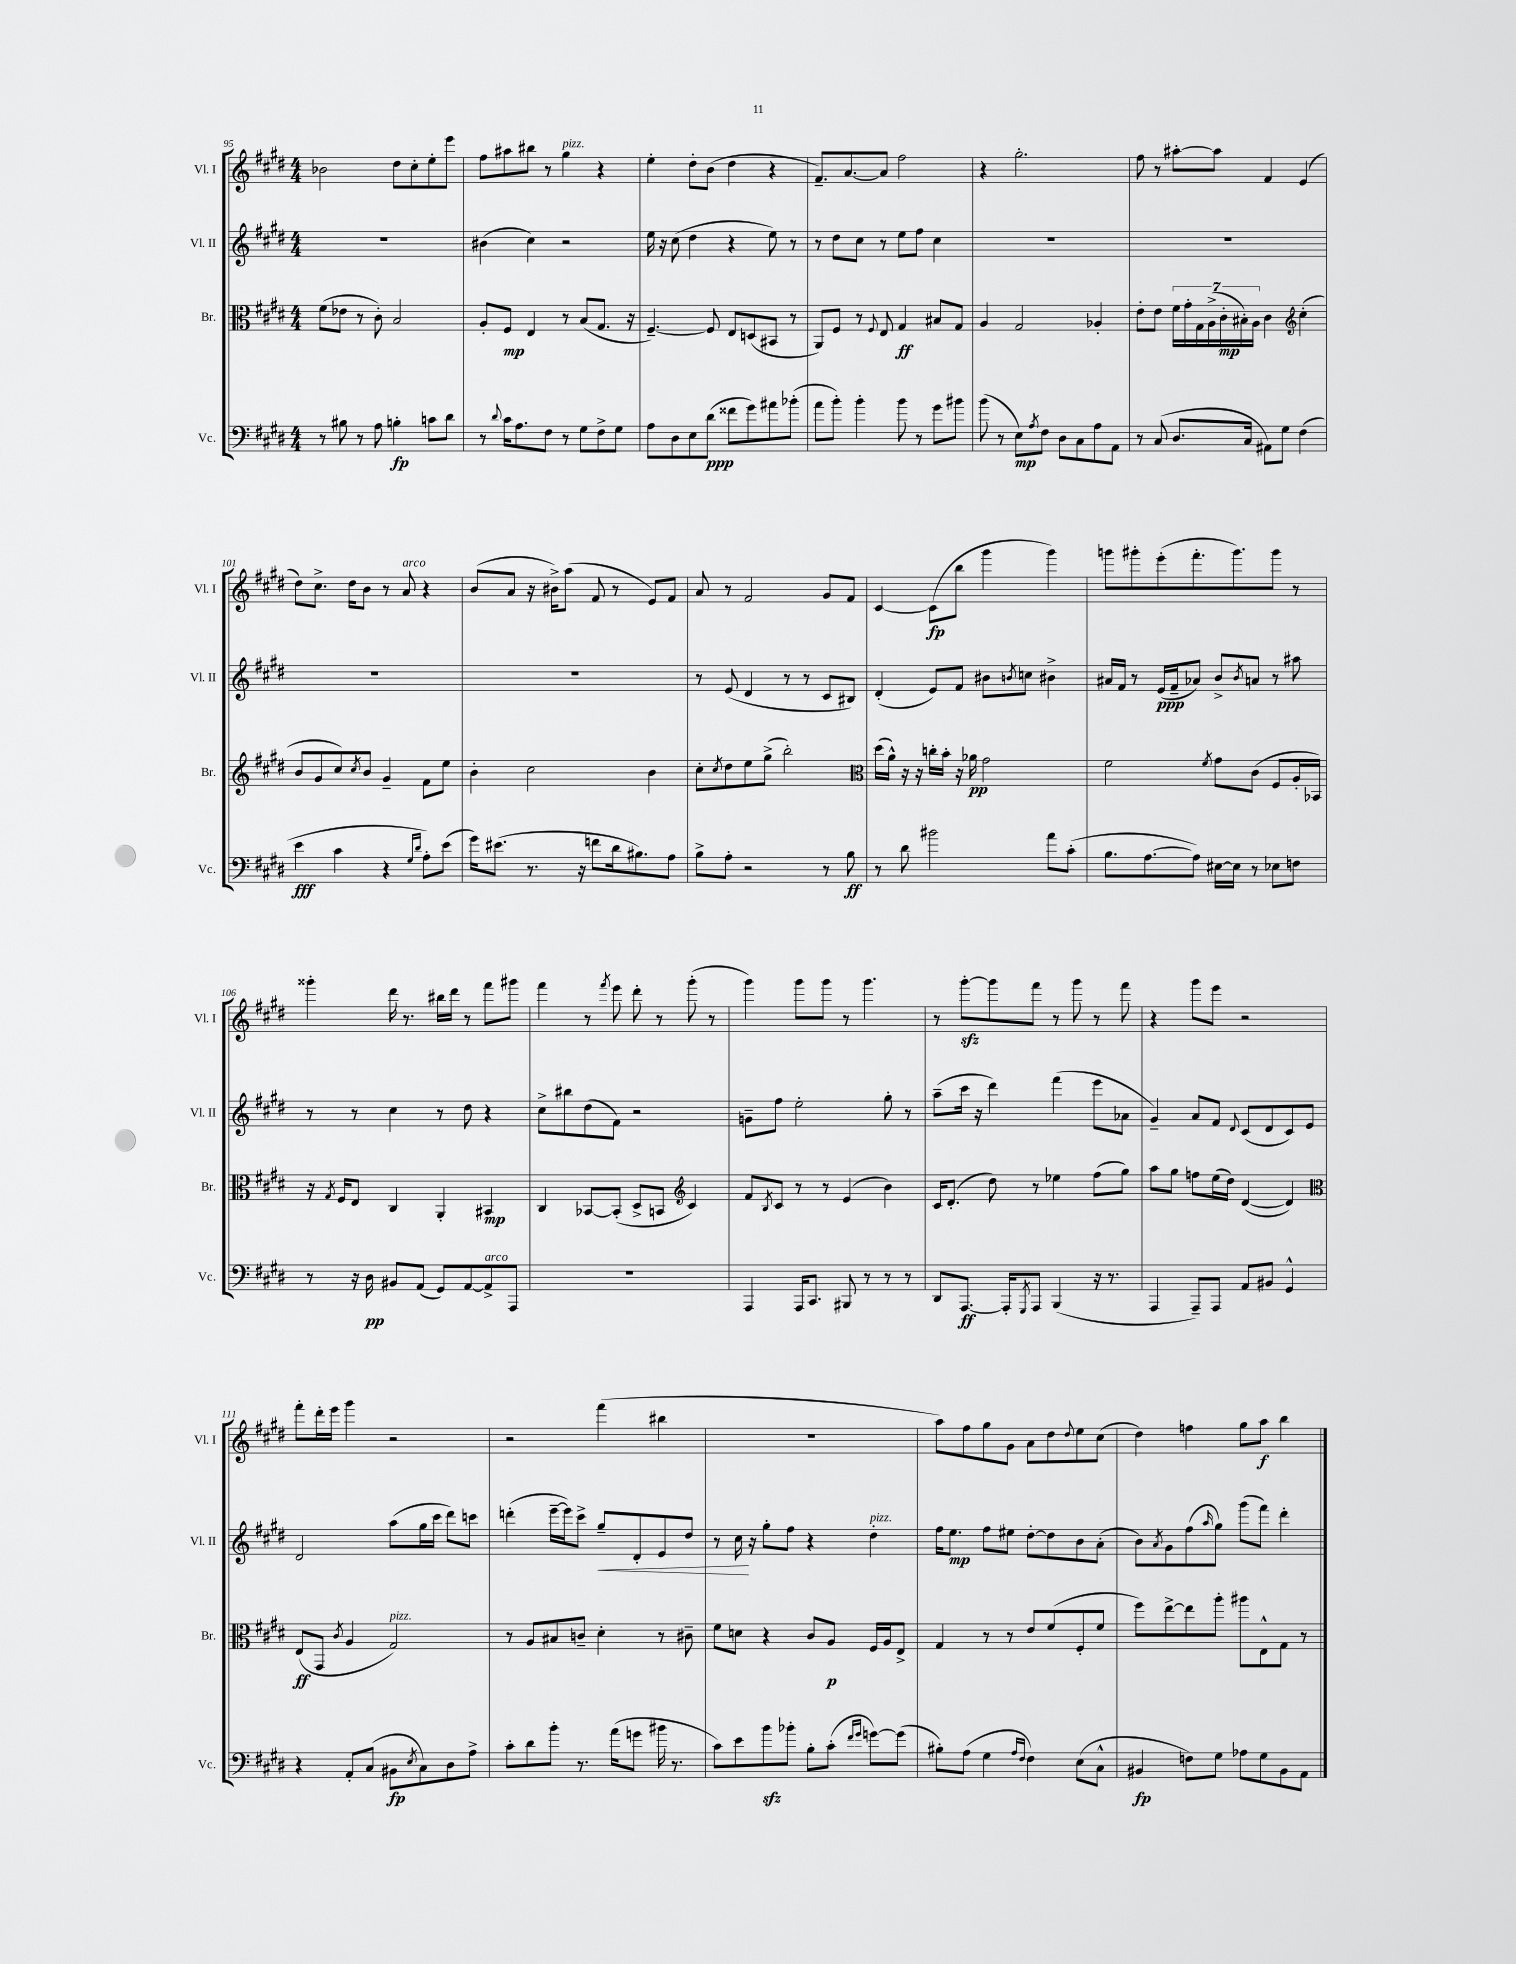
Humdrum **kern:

**kern	**dynam	**kern	**dynam	**kern	**dynam	**kern	**dynam
*part4	*part4	*part3	*part3	*part2	*part2	*part1	*part1
*staff4	*staff4	*staff3	*staff3	*staff2	*staff2	*staff1	*staff1
*I"Vc.	*	*I"Br.	*	*I"Vl. II	*	*I"Vl. I	*
*I'Vc.	*	*I'Br.	*	*I'Vl. II	*	*I'Vl. I	*
*clefF4	*	*clefC3	*	*clefG2	*	*clefG2	*
*k[f#c#g#d#]	*	*k[f#c#g#d#]	*	*k[f#c#g#d#]	*	*k[f#c#g#d#]	*
*M4/4	*	*M4/4	*	*M4/4	*	*M4/4	*
=95	=95	=95	=95	=95	=95	=95	=95
8r	.	(8f#\L	.	1r	.	2b-X\	.
8B#X\	.	8e-X\J	.	.	.	.	.
8r	.	8r	.	.	.	.	.
8A\	.	8c#'\)	.	.	.	.	.
4Bn'\	fp	2B/	.	.	.	8dd#\L	.
.	.	.	.	.	.	8cc#'\	.
8cn\L	.	.	.	.	.	8ee'\	.
8d#\J	.	.	.	.	.	8eee\J	.
=96	=96	=96	=96	=96	=96	=96	=96
8r	.	8A'/L	.	(4b#X\	.	8ff#\L	.
8qqd#/	.	.	.	.	.	.	.
16c#\KL	.	8F#/J	mp	.	.	8aa#X\	.
8.A\	.	.	.	.	.	.	.
.	.	4E/	.	4cc#\)	.	8bb#X\J	.
8F#\J	.	.	.	.	.	8r	.
!	!	!	!	!	!	!LO:TX:a:i:t=pizz.	!
8r	.	8r	.	2r	.	4gg#\	.
8G#\L	.	(8B/L	.	.	.	.	.
8F#^\	.	8.G#/J	.	.	.	4r	.
8G#\J	.	.	.	.	.	.	.
.	.	16r	.	.	.	.	.
=97	=97	=97	=97	=97	=97	=97	=97
8A\L	.	[4.F#~/)	.	16ee\	.	4ee'\	.
.	.	.	.	16r	.	.	.
8D#\	.	.	.	(8cc#\	.	.	.
8E\	.	.	.	4dd#\	.	8dd#'\L	.
(8d#\J	ppp	8F#/]	.	.	.	(8b\J	.
8f##X\L	.	8E/L	.	4r	.	4dd#\	.
8g#\)	.	(8Dn/	.	.	.	.	.
8a#X\	.	8BB#X/J	.	8ee\)	.	4r	.
(8b-X'\J	.	8r	.	8r	.	.	.
=98	=98	=98	=98	=98	=98	=98	=98
8a\L	.	8AA/L)	.	8r	.	8.f#~/L)	.
8b'\J)	.	8F#/J	.	8dd#\L	.	.	.
.	.	.	.	.	.	[8.a/	.
4b'\	.	8r	.	8cc#\J	.	.	.
.	.	8qqF#/	.	.	.	.	.
.	.	8E/	.	8r	.	8a/J]	.
8b\	.	4G#/	ff	8ee\L	.	2ff#\	.
8r	.	.	.	8ff#\J	.	.	.
8g#\L	.	8B#X/L	.	4cc#\	.	.	.
8b#X\J	.	8G#/J	.	.	.	.	.
=99	=99	=99	=99	=99	=99	=99	=99
(8b\	.	4A/	.	1r	.	4r	.
8r	.	.	.	.	.	.	.
8E\L)	mp	2G#/	.	.	.	2.gg#'\	.
8qA/	.	.	.	.	.	.	.
8F#\J	.	.	.	.	.	.	.
8D#\L	.	.	.	.	.	.	.
8C#\	.	.	.	.	.	.	.
8A\	.	4A-X'/	.	.	.	.	.
8AA\J	.	.	.	.	.	.	.
=100	=100	=100	=100	=100	=100	=100	=100
8r	.	8e'\L	.	1r	.	8ff#\	.
(8C#/	.	8e\J	.	.	.	8r	.
8.D#/L	.	28f#\LL	.	.	.	[8aa#X'\L	.
.	.	28g#'\	.	.	.	.	.
.	.	28G#\	.	.	.	.	.
.	.	(28A^\	.	.	.	.	.
.	.	.	.	.	.	8aa#\J]	.
.	.	28c#'\	mp	.	.	.	.
.	.	28B#X'\)	.	.	.	.	.
16C#/Jk	.	.	.	.	.	.	.
.	.	28A\JJ	.	.	.	.	.
8AA#X\L)	.	4c#\	.	.	.	4f#/	.
8G#\J	.	.	.	.	.	.	.
*	*	*clefG2	*	*	*	*	*
(4F#\	.	(4cc#'\	.	.	.	(4e/	.
!!LO:LB:g=z
=101	=101	=101	=101	=101	=101	=101	=101
4e\	fff	8b/L	.	1r	.	8dd#\L)	.
.	.	8g#/	.	.	.	8.cc#^\J	.
4c#\	.	8cc#/)	.	.	.	.	.
.	.	.	.	.	.	16dd#\KL	.
.	.	8qcc#/	.	.	.	.	.
.	.	8b/J	.	.	.	8b\J	.
4r	.	4g#~/	.	.	.	8r	.
!	!	!	!	!	!	!LO:TX:a:i:t=arco	!
.	.	.	.	.	.	8a/	.
16qqG#/LL	.	.	.	.	.	.	.
16qqd#/JJ	.	.	.	.	.	.	.
8A'\L)	.	8f#\L	.	.	.	4r	.
(8e\J	.	8ee\J	.	.	.	.	.
=102	=102	=102	=102	=102	=102	=102	=102
16g#\KL)	.	4b'\	.	1r	.	(8b/L	.
(8.e#X\J	.	.	.	.	.	.	.
.	.	.	.	.	.	8a/J	.
8.r	.	2cc#\	.	.	.	16r	.
.	.	.	.	.	.	16b#X^\KL)	.
.	.	.	.	.	.	(8aa\J	.
16r	.	.	.	.	.	.	.
8fn\L	.	.	.	.	.	8f#/	.
16d#\k	.	.	.	.	.	8r	.
8.B#X\)	.	.	.	.	.	.	.
.	.	4b\	.	.	.	8e/L)	.
8A\J	.	.	.	.	.	8f#/J	.
=103	=103	=103	=103	=103	=103	=103	=103
8B^\L	.	8cc#'\L	.	8r	.	8a/	.
.	.	8qcc#/	.	.	.	.	.
8A'\J	.	8dd#\	.	(8e/	.	8r	.
2r	.	8ee\	.	4d#/	.	2f#/	.
.	.	(8gg#^\J	.	.	.	.	.
.	.	2bb'\)	.	8r	.	.	.
.	.	.	.	8r	.	.	.
8r	.	.	.	8c#/L	.	8g#/L	.
8B\	ff	.	.	8B#X/J)	.	8f#/J	.
=104	=104	=104	=104	=104	=104	=104	=104
*	*	*clefC3	*	*	*	*	*
8r	.	(16dd#\LL	.	(4d#'/	.	[4c#/	.
.	.	16a^^\JJ)	.	.	.	.	.
8d#\	.	16r	.	.	.	.	.
.	.	16r	.	.	.	.	.
2b#X\	.	16ccn'\LL	.	8e/L)	.	(8c#\L]	fp
.	.	16b'\JJ	.	.	.	.	.
.	.	16r	.	8f#/J	.	8bb\J	.
.	.	16a-X\	pp	.	.	.	.
.	.	2g#\	.	8b#X\L	.	4ggg#\	.
.	.	.	.	8qbn/	.	.	.
.	.	.	.	8ccn\J	.	.	.
8a\L	.	.	.	4b#X^\	.	4ggg#\)	.
(8c#'\J	.	.	.	.	.	.	.
=105	=105	=105	=105	=105	=105	=105	=105
8.B\L	.	2f#\	.	16a#X/LL	.	8gggn\L	.
.	.	.	.	16f#/JJ	.	.	.
.	.	.	.	8r	.	8ggg#X'\	.
[8.A\	.	.	.	.	.	.	.
.	.	.	.	(16e/LL	ppp	(8eee'\	.
.	.	.	.	16f#~/J	.	.	.
8A\J])	.	.	.	8a-X/J)	.	8.fff#'\	.
.	.	8qf#/	.	.	.	.	.
[16E#X\LL	.	8g#\L	.	8b^/L	.	.	.
16E#\JJ]	.	.	.	.	.	8.ggg#\)	.
.	.	.	.	8qb/	.	.	.
8r	.	(8c#\J	.	8an/J	.	.	.
8E-X\L	.	8F#/L	.	8r	.	8ggg#\J	.
8Fn\J	.	16A'/L	.	8aa#X\	.	8r	.
.	.	16BB-X/JJ)	.	.	.	.	.
!!LO:LB:g=z
=106	=106	=106	=106	=106	=106	=106	=106
8r	.	16r	.	8r	.	4ggg##X'\	.
.	.	8qG#/	.	.	.	.	.
.	.	16F#/KL	.	.	.	.	.
16r	.	8E/J	.	8r	.	.	.
16D#\	pp	.	.	.	.	.	.
8BB#X/L	.	4C#/	.	4cc#\	.	16ddd#\	.
.	.	.	.	.	.	8.r	.
(8AA/J	.	.	.	.	.	.	.
8GG#/L)	.	4AA'/	.	8r	.	16bb#X\LL	.
.	.	.	.	.	.	16ddd#\JJ	.
[8AA/	.	.	.	8dd#\	.	8r	.
!LO:TX:a:i:t=arco	!	!	!	!	!	!	!
8AA^/]	.	4BB#X/	mp	4r	.	8fff#\L	.
8AAA/J	.	.	.	.	.	8ggg#X\J	.
=107	=107	=107	=107	=107	=107	=107	=107
1r	.	4C#/	.	8cc#^\L	.	4fff#\	.
.	.	.	.	8bb#X\	.	.	.
.	.	[8BB-X/L	.	(8dd#\	.	8r	.
.	.	.	.	.	.	8qfff#/	.
.	.	(8BB-'/J]	.	8f#\J)	.	8eee\	.
.	.	8D#^/L	.	2r	.	8ddd#'\	.
.	.	8BBn/J	.	.	.	8r	.
*	*	*clefG2	*	*	*	*	*
.	.	4c#/)	.	.	.	(8ggg#'\	.
.	.	.	.	.	.	8r	.
=108	=108	=108	=108	=108	=108	=108	=108
4AAA/	.	8f#/L	.	8gn~\L	.	4ggg#\)	.
.	.	8qB/	.	.	.	.	.
.	.	8c#/J	.	8ff#\J	.	.	.
16AAA/KL	.	8r	.	2ee'\	.	8ggg#\L	.
8.CC#/J	.	.	.	.	.	.	.
.	.	8r	.	.	.	8ggg#\J	.
8BBB#X/	.	(4e/	.	.	.	8r	.
8r	.	.	.	.	.	4.ggg#\	.
8r	.	4b\)	.	8gg#'\	.	.	.
8r	.	.	.	8r	.	.	.
=109	=109	=109	=109	=109	=109	=109	=109
8DD#/L	.	16c#/KL	.	(8aa~\L	.	8r	.
.	.	(8.d#'/J	.	.	.	.	.
[8.AAA/J	ff	.	.	16ccc#\Jk	.	[8ggg#zz'\L	.
.	.	.	.	16r	.	.	.
.	.	8dd#\)	.	4ddd#\)	.	8ggg#\]	.
16AAA'/KL]	.	.	.	.	.	.	.
8qGGG#/	.	.	.	.	.	.	.
8AAA/J	.	8r	.	.	.	8fff#\J	.
(4BBB/	.	4ee-X\	.	(4fff#\	.	8r	.
.	.	.	.	.	.	8ggg#\	.
16r	.	(8ff#\L	.	8eee\L	.	8r	.
8.r	.	.	.	.	.	.	.
.	.	8gg#\J)	.	8a-X\J	.	8fff#\	.
=110	=110	=110	=110	=110	=110	=110	=110
4AAA/	.	8aa\L	.	4g#~/)	.	4r	.
.	.	8gg#\J	.	.	.	.	.
8AAA~/L)	.	8ffn\L	.	8a/L	.	8ggg#\L	.
8AAA/J	.	(16ee\L	.	8f#/J	.	8eee\J	.
.	.	16dd#\JJ)	.	.	.	.	.
.	.	.	.	8qqd#/	.	.	.
8AA/L	.	([4d#/	.	(8c#/L	.	2r	.
8BB#X/J	.	.	.	8d#/	.	.	.
4GG#^^/	.	4d#/])	.	8c#/)	.	.	.
.	.	.	.	8e/J	.	.	.
!!LO:LB:g=z
=111	=111	=111	=111	=111	=111	=111	=111
*	*	*clefC3	*	*	*	*	*
4r	.	(8E/L	ff	2d#/	.	8fff#'\L	.
.	.	8GG#/J	.	.	.	16ddd#'\L	.
.	.	.	.	.	.	16eee\JJ	.
.	.	8qc#/	.	.	.	.	.
8AA'/L	.	4A/	.	.	.	4ggg#\	.
(8C#/J	.	.	.	.	.	.	.
!	!	!LO:TX:a:i:t=pizz.	!	!	!	!	!
8BB#X\L	fp	2G#/)	.	(8aa\L	.	2r	.
8qE/	.	.	.	.	.	.	.
8C#\)	.	.	.	16gg#\L	.	.	.
.	.	.	.	16ccc#\JJ	.	.	.
8D#\	.	.	.	8ddd#\L)	.	.	.
8A^\J	.	.	.	8cccn\J	.	.	.
=112	=112	=112	=112	=112	=112	=112	=112
8c#'\L	.	8r	.	(4dddn'\	.	2r	.
8d#\	.	8A/L	.	.	.	.	.
8b'\J	.	8B#X/	.	[16eee~\LL	.	.	.
.	.	.	.	16eee\J])	.	.	.
8.r	.	8cn~/J	.	8ccc#^\J	.	.	.
!	!	!	!	!	!LO:HP:b	!	!
.	.	4d#'\	.	8gg#~/L	<	(4fff#\	.
(16a\KL	.	.	.	.	.	.	.
8gn\J	.	.	.	8d#'/	.	.	.
16b#X\	.	8r	.	8e/	.	4bb#X\	.
8.r	.	.	.	.	.	.	.
.	.	8c#X~\	.	8dd#/J	.	.	.
=113	=113	=113	=113	=113	=113	=113	=113
8c#\L)	.	8f#\L	.	8r	.	1r	.
8e\	.	8dn\J	.	16cc#\	.	.	.
.	.	.	.	16r	[	.	.
8bzz\	.	4r	.	8gg#'\L	.	.	.
8b-X'\J	.	.	.	8ff#\J	.	.	.
8B'\L	.	8c#/L	.	4r	.	.	.
(8c#'\J	.	8A/J	p	.	.	.	.
16qqf#/LL	.	.	.	.	.	.	.
16qqg#/JJ	.	.	.	.	.	.	.
!	!	!	!	!LO:TX:a:i:t=pizz.	!	!	!
[8gn\L)	.	16F#/LL	.	4dd#'\	.	.	.
.	.	16A/J	.	.	.	.	.
(8g\J]	.	8E^/J	.	.	.	.	.
=114	=114	=114	=114	=114	=114	=114	=114
8B#X'\L)	.	4G#/	.	16ff#\KL	.	8aa\L)	.
.	.	.	.	8.ee\J	mp	.	.
(8A\J	.	.	.	.	.	8ff#\	.
4G#\	.	8r	.	8ff#\L	.	8gg#\	.
.	.	8r	.	8ee#X\J	.	8g#\J	.
16qqA/LL	.	.	.	.	.	.	.
16qqF#/JJ	.	.	.	.	.	.	.
4F#\)	.	8e/L	.	[8dd#'\L	.	8a\L	.
.	.	(8f#/	.	8dd#\]	.	8dd#\	.
.	.	.	.	.	.	8qqdd#/	.
(8E\L	.	8F#'/	.	8b\	.	8ee\	.
8C#^^\J	.	8f#/J	.	(8a'\J	.	(8cc#\J	.
=115	=115	=115	=115	=115	=115	=115	=115
4BB#X/	fp	8ff#\L)	.	8b\L)	.	4dd#\)	.
.	.	.	.	8qa/	.	.	.
.	.	[8ee^\	.	8g#\	.	.	.
8Fn\L)	.	8ee\]	.	(8ff#\	.	4ffn\	.
.	.	.	.	16qqaa/	.	.	.
8G#\J	.	8aa'\J	.	8gg#\J)	.	.	.
8A-X\L	.	8aa#X\L	.	(8ggg#\L	.	8gg#\L	.
8G#\	.	8E^^\	.	8fff#\J)	.	8aa\J	f
8BB#\	.	8G#\J	.	4ddd#'\	.	4bb\	.
8AA\J	.	8r	.	.	.	.	.
==	==	==	==	==	==	==	==
*-	*-	*-	*-	*-	*-	*-	*-
